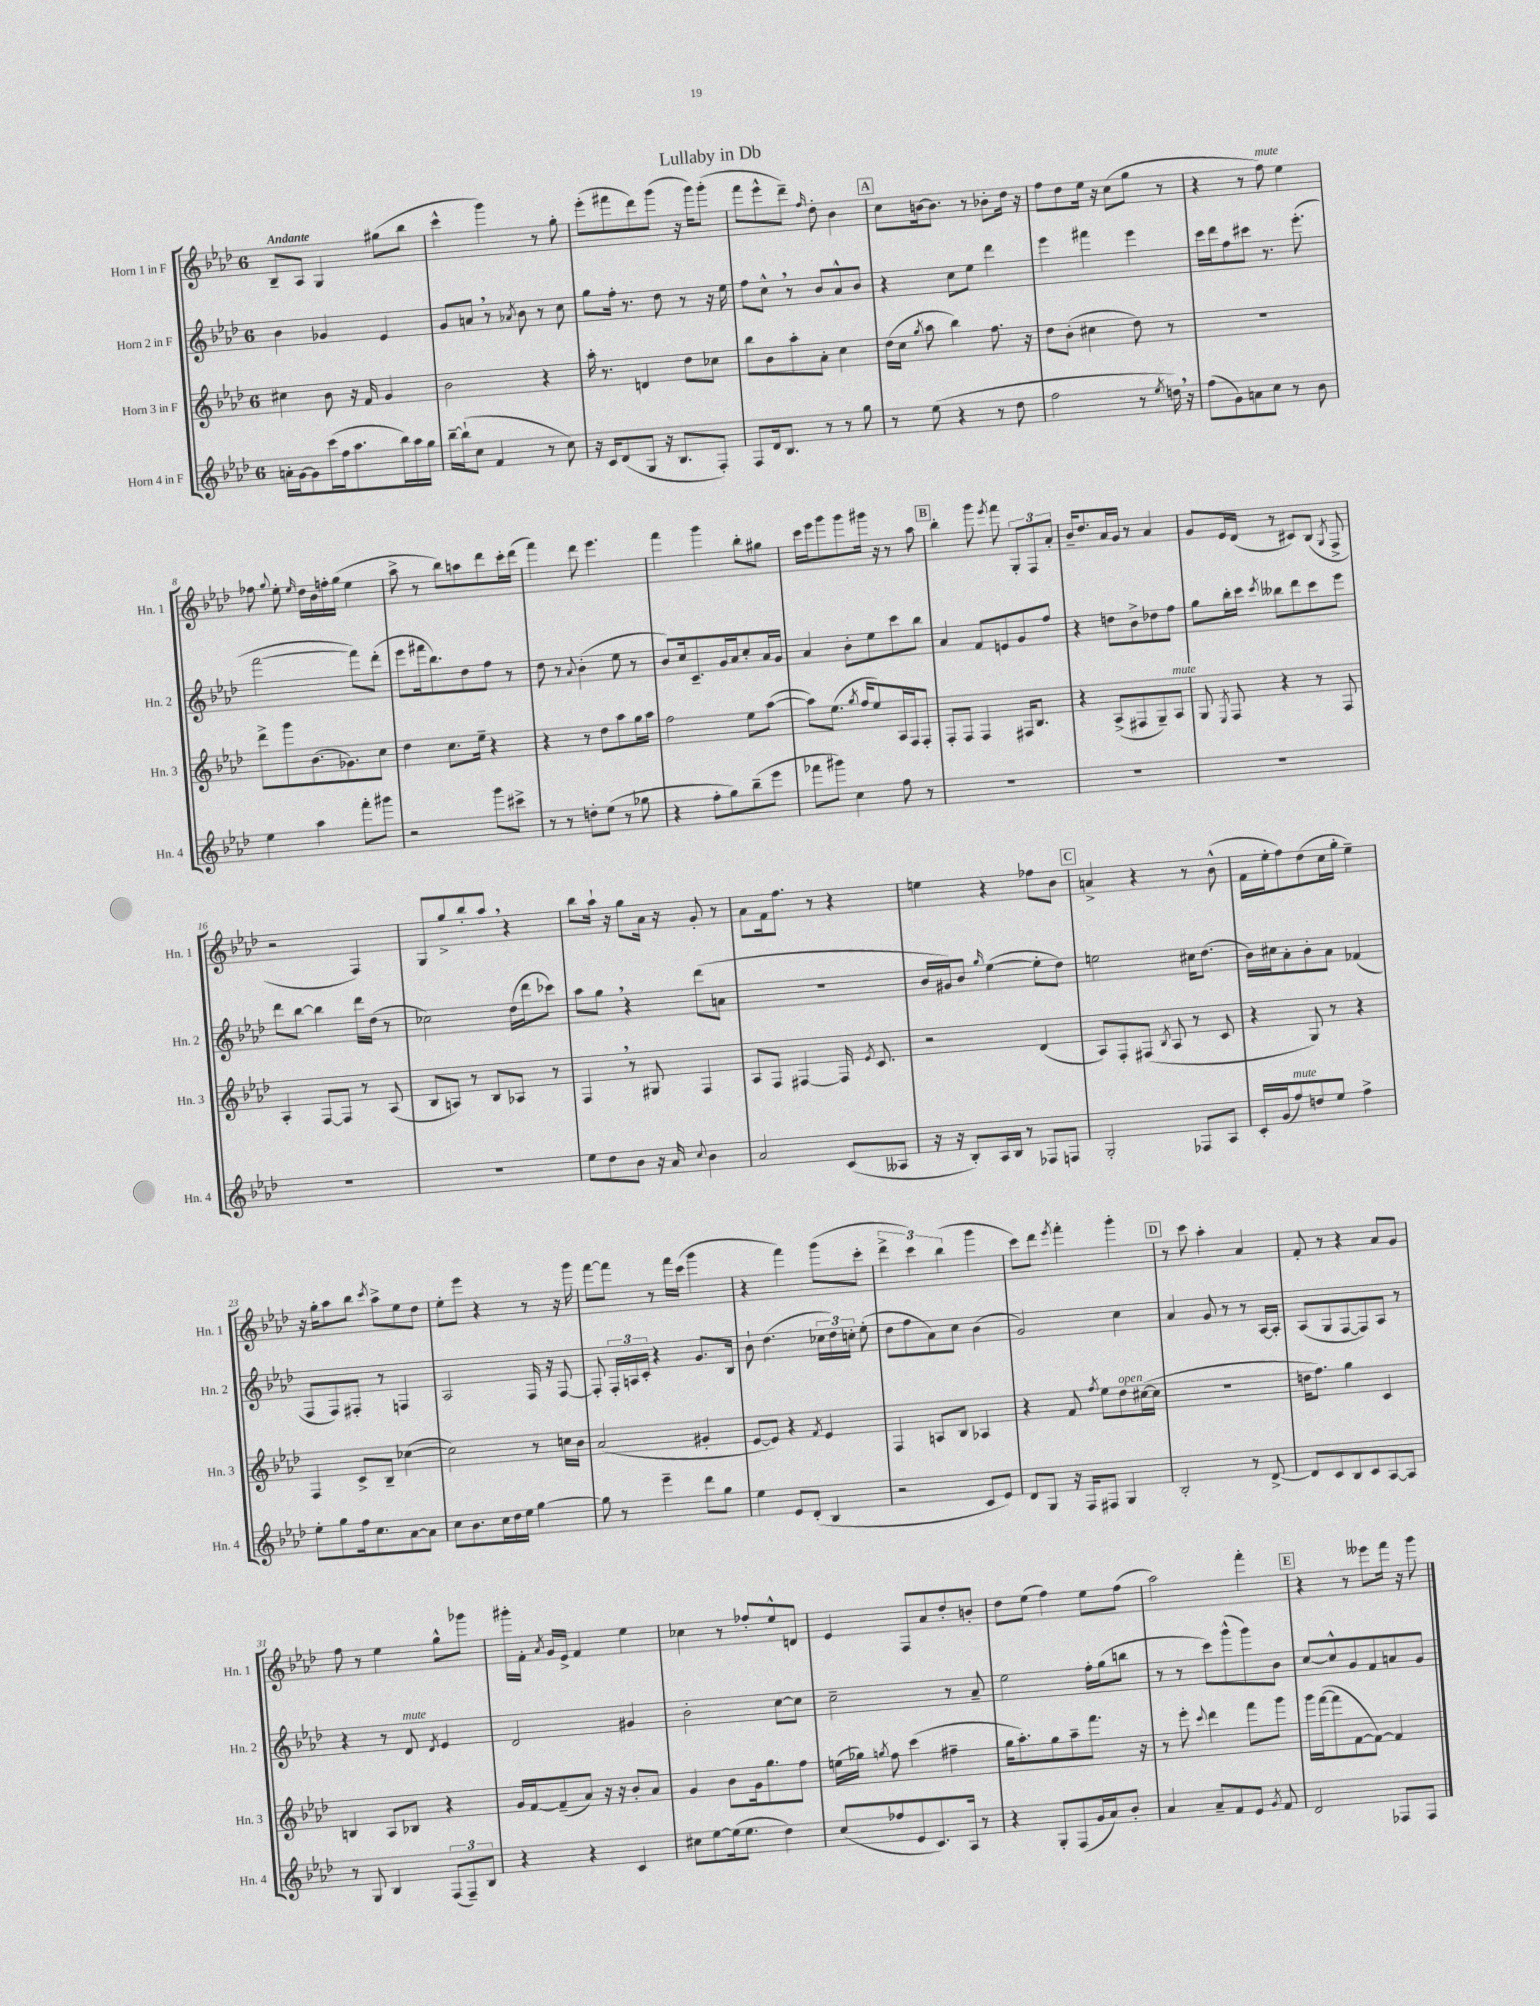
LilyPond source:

\header { title = "Lullaby in Db" }
<<
\new StaffGroup <<
\new Staff = "s0" \with { instrumentName = "Horn 1 in F" shortInstrumentName = "Hn. 1" } {
    \clef treble \key aes \major \once \override Staff.TimeSignature.style = #'single-digit \time 6/8 \tempo "Andante"
    \autoBeamOff bes8[-- aes8] g4 gis''8[( bes''8] |
    c'''4-^ g'''4) r8 g''8-. |
    ees'''8[-.( fis'''8 des'''8) g'''8]( r16 g'''16[) g'''8]-.( |
    f'''8[ ees'''8-^ des'''8]--) \grace { f''16 } des''8-. bes'4 |
    \mark \markup { \box "A" } c''8[ b'16~ b'8.] r8 bes'8[-. des''16] r16 |
    f''8[ des''8 ees''16] r16 c''8[( g''8] r8 |
    r4 r8 f''8^\markup { \italic "mute" }) ees''4 |
    fes''8 \appoggiatura { g''8 } ees''8-. \grace { ees''16 } des''16[ bes'16 f''16-. g''16]( ees''4 |
    aes''8-> r8 bes''8[) a''8 des'''8 c'''16-. des'''16]( |
    f'''4) des'''8 ees'''4. |
    f'''4 g'''4 bes''8[-. gis''8] |
    c'''16[ ees'''16 g'''8 g'''8 gis'''16] r16 r8 aes''8 |
    \mark \markup { \box "B" } bes''4-. g'''8 \acciaccatura { ees'''8 } f'''8 \tuplet 3/2 { g8[-. f8 aes'8]-. } |
    bes'16[-- des''8. aes'16 g'16] r8 aes'4 |
    g'8[ ees'16 des'16]( r8 cis'8[) bes8]( \acciaccatura { g8 } f8-> |
    r2 f4) |
    g8[ g''8-> bes''8-. aes''8] \breathe r4 |
    bes''8[ aes''16]-! r16 g''8[ aes'16] r16 g'8-. r8 |
    aes'8[ f'16 f''8.] r8 r4 |
    e''4 r4 fes''8[ bes'8] |
    \mark \markup { \box "C" } a'4-> r4 r8 bes'8-^( |
    f'16[ ees''16-. f''8) des''8( c''16 g''16]-. ees''4--) |
    r16 g''16[-. aes''8 bes''8] \acciaccatura { c'''8 } aes''8[-> ees''8 des''8] |
    ees''8[-. ees'''8] r4 r8 r16 g'''16 |
    f'''8[~ f'''8] r8 f'''16[ c'''16]( g'''4 |
    r4 f'''4) g'''8[( c'''8]-. |
    \tuplet 3/2 { des'''4-> c'''4) bes''4( } g'''4 |
    c'''8[) des'''8] \acciaccatura { ees'''8 } f'''4-. g'''4-. |
    \mark \markup { \box "D" } r8 c'''8 aes''4-. aes'4 |
    f'8-. r8 r4 aes'8[ g'8] |
    f''8 r8 ees''4 g''8[-^ ges'''8] |
    gis'''16[-. f'16]-. \acciaccatura { aes'8 } g'16[ ees'16]-> f'4 ees''4 |
    ces''4 r8 fes''8[-. ees''8-^ d'8] |
    ees'4 f8[ aes'8 des''8-. b'8]-. |
    des''8[ ees''8]( f''4) ees''8[ f''8]( |
    aes''2) f'''4-. |
    \mark \markup { \box "E" } r4 r8 eeses'''8[ f'''16] r16 g'''8 \bar "|." |
}
\new Staff = "s1" \with { instrumentName = "Horn 2 in F" shortInstrumentName = "Hn. 2" } {
    \clef treble \key aes \major \once \override Staff.TimeSignature.style = #'single-digit \time 6/8
    \autoBeamOff bes'4 ges'4 ees'4 |
    g'8[ a'8] \breathe r8 \acciaccatura { aes'8 } bes'8 r8 c''8 |
    g''8[ f''16]-. r8. des''8 r8 r16 ees''16 |
    f''8[ c''8]-^ \breathe r8 bes'8[ aes'8-^ bes'8] |
    \mark \markup { \box "A" } r4 c''8[ ees''8] des'''4 |
    ees'''4 fis'''4 ees'''4 |
    c'''16[ des'''16 f''8 cis'''8] r8. ees'''8.-.( |
    f'''2~ f'''8[) des'''8]-.( |
    ees'''8[ fis'''16 bes''8.) des''8 f''8] r8 |
    des''8 r8 \appoggiatura { aes'8 } bes'4-.( ees''8 r8 |
    bes'8[) c''16 c'8.-- g'16 aes'16 c''8-. aes'16 g'16] |
    aes'4 bes'8[-. ees''8 c'''8 bes''8] |
    \mark \markup { \box "B" } aes'4 f'8[ e'8 g'8 f''8] |
    r4 d''8[ bes'8-> des''8 f''8] |
    g''8[ bes''16-. c'''16] \acciaccatura { c'''8 } beses''8[ des'''8 c'''8 ees'''8] |
    des'''8[ bes''8]~ bes''4 des'''16[ des''16]( r8 |
    ces''2) des''16[( des'''16 ces'''8]) |
    aes''8[ g''8] \breathe r4 des'''8[( a'8] |
    R2. |
    bes'16[ gis'16) bes'8] \grace { g''16 } ees''4~( ees''8[-. des''8]) |
    \mark \markup { \box "C" } e''2 cis''16[ des''8.]( |
    bes'16[) cis''16 aes'8-. bes'8-. aes'8] fes'4( |
    f8[ f8) fis8]-. r8 f4 |
    aes2 f16 r16 f8~ |
    f8-. \tuplet 3/2 { f16[-. a16 c'16]-. } r4 g'8.[ bes16] |
    bes'8-! des''4.( \tuplet 3/2 { ces''16[ des''16) c''16]-. } ees''8-.( |
    des''8[ f''8 aes'8) c''8] bes'4( |
    g'2) c''4 |
    \mark \markup { \box "D" } aes'4 g'8 r8 r8 aes16[~ aes16]-. |
    aes8[( g8 f8~ f8) aes8] r8 |
    r4 r8 des'8^\markup { \italic "mute" } \acciaccatura { des'8 } ees'4 |
    des'2 gis'4 |
    bes'2-. c''8[~ c''8] |
    c''2-- r8 aes'8-- |
    ees''2 f''16[-. g''16( b''8] |
    r8 r8 c'''8[) g'''8-^( g'''8) bes'8] |
    \mark \markup { \box "E" } c''8[~ c''8-^ g'8 f'8 a'8 g'8] \bar "|." |
}
\new Staff = "s2" \with { instrumentName = "Horn 3 in F" shortInstrumentName = "Hn. 3" } {
    \clef treble \key aes \major \once \override Staff.TimeSignature.style = #'single-digit \time 6/8
    \autoBeamOff cis''4 bes'8 r16 f'16 g'4 |
    bes'2 r4 |
    aes''16-. r8. d'4 des''8[ ces''8] |
    bes''8[ bes'8 aes''8-. aes'8]-. c''4 |
    \mark \markup { \box "A" } des''16[( c''16] \acciaccatura { g''8 } aes''8 bes''4) f''8. r16 |
    des''8[ bes'8]-.( cis''4 des''8) r8 |
    R2. |
    des'''8[-> g'''8 bes'8.( ges'8.) c''8] |
    des''4 c''8.[ ees''16]-- r4 |
    r4 r8 des''8[ aes''8 g''16 aes''16] |
    f''2 ees''8[ aes''8]~( |
    aes''8[) ees''8.]( \acciaccatura { g''8 } f''16[ ees''8) aes16 f16 f8]-. |
    \mark \markup { \box "B" } f8[-. f8] f4 fis16[ bes8.] |
    r4 aes8[->( fis8 g8--) aes8]^\markup { \italic "mute" } |
    g8 \acciaccatura { ees8 } f8 r4 r8 f8 |
    aes4-. f8[~ f8] r8 aes8( |
    bes8[ a8]) r8 bes8[ aes8] r8 |
    f4 \breathe r8 gis8 f4 |
    aes8[ f8] fis4~ fis16 \acciaccatura { ees'8 } c'8. |
    r2 des'4( |
    \mark \markup { \box "C" } aes8[) f8-. fis8]( \acciaccatura { bes8 } aes8 r8 c'8 |
    r4 g8) r8 r4 |
    f4 c'8[-> bes8]-- ces''4~( |
    ces''2) r8 c''16[ bes'16] |
    aes'2( gis'4-. |
    ees'8[~ ees'8]) r4 \acciaccatura { f'8 } ees'4 |
    f4 a8[ bes8] aes4 |
    r4 f'8 \acciaccatura { f''8 } ees''8[ des''8^\markup { \italic "open" } cis''16~( cis''16] |
    \mark \markup { \box "D" } R2. |
    d''16[ f''8.]) g''4 c'4 |
    b4 aes8[ bes8] r4 |
    g'16[ f'16~ f'8--( aes'8]) r16 r16 bes'8[-. aes'8] |
    g'4 bes'8[ g'16 g''8. f''8] |
    e''16[( ges''16]) \acciaccatura { g''8 } f''8 c'''4( fis''4-- |
    g''16[ aes''8.-.) g''8 aes''8-- f'''8.] r16 |
    r8 ees'''8-. \appoggiatura { c'''8 } des'''4 f'''8[ g'''8] |
    \mark \markup { \box "E" } g'''16[ f'''16~( f'''8 f'8~ f'8]~) f'4 \bar "|." |
}
\new Staff = "s3" \with { instrumentName = "Horn 4 in F" shortInstrumentName = "Hn. 4" } {
    \clef treble \key aes \major \once \override Staff.TimeSignature.style = #'single-digit \time 6/8
    \autoBeamOff a'16[-. g'16~ g'8 c'''16( f''16 aes''8. bes''16) aes''16 g''16] |
    bes''16[~-- bes''16-!( c''8] f'4 r8 c''8) |
    r16 c'16[ des'8( g8] r16 bes8.[ f8]-.) |
    f8[ des'16 bes8.] r8 r8 g''8 |
    \mark \markup { \box "A" } r8 ees''8( r4 r8 des''8 |
    f''2 r8 \acciaccatura { ees''8 } d''16) \breathe r16 |
    f''8[( g'8) a'8 c''8] r8 bes'8 |
    ees''4 aes''4 f'''8[-. gis'''8] |
    r2 g'''8[ cis'''8]-> |
    r8 r8 d''8[-. ees''8]( r8 ges''8 |
    r4 f''8[-. g''8) bes''8--( ees'''8] |
    fes'''8[ gis'''8]) c''4 f''8 r8 |
    \mark \markup { \box "B" } R2. |
    R2. |
    R2. |
    R2. |
    R2. |
    ees''8[ des''8 bes'8] r16 aes'16 \appoggiatura { c''8 } bes'4 |
    aes'2 c'8[( aeses8] |
    r16 r16 bes8[-.) aes16 bes16] r8 fes8[ f8] |
    \mark \markup { \box "C" } g2-. fes8[ aes8] |
    c'16[-. g'16( f''8^\markup { \italic "mute" }) d''8 ees''8] f''4-> |
    ees''8[-. g''8 f''16 c''8. aes'8~ aes'8] |
    c''8[ bes'8. c''16 des''16 ees''16] g''4~ |
    g''8 r8 ees'''4-- des'''8[ g''8] |
    ees''4 ees'8[ des'8]-.( bes4 |
    r2 c'8[ ees'8]) |
    des'8[ g8] r16 f16[ fis8] g4 |
    \mark \markup { \box "D" } bes2-. r8 des'8~-> |
    des'8[ c'8 bes8 c'8 aes8~ aes8] |
    r8 g8 bes4 \tuplet 3/2 { f8[( f8--) bes8] } |
    r4 r4 c'4 |
    cis''8[ ees''8~ ees''16( ees''8.] des''4) |
    c''8[( fes''8 ees'8 c'8.) aes16] r8 |
    r4 g8[-. f8( g'16 aes'16) bes'8]-. |
    aes'4 aes'8[-- f'8 ees'8] \acciaccatura { g'8 } f'8 |
    \mark \markup { \box "E" } des'2 fes8[ fes8] \bar "|." |
}
>>
>>
